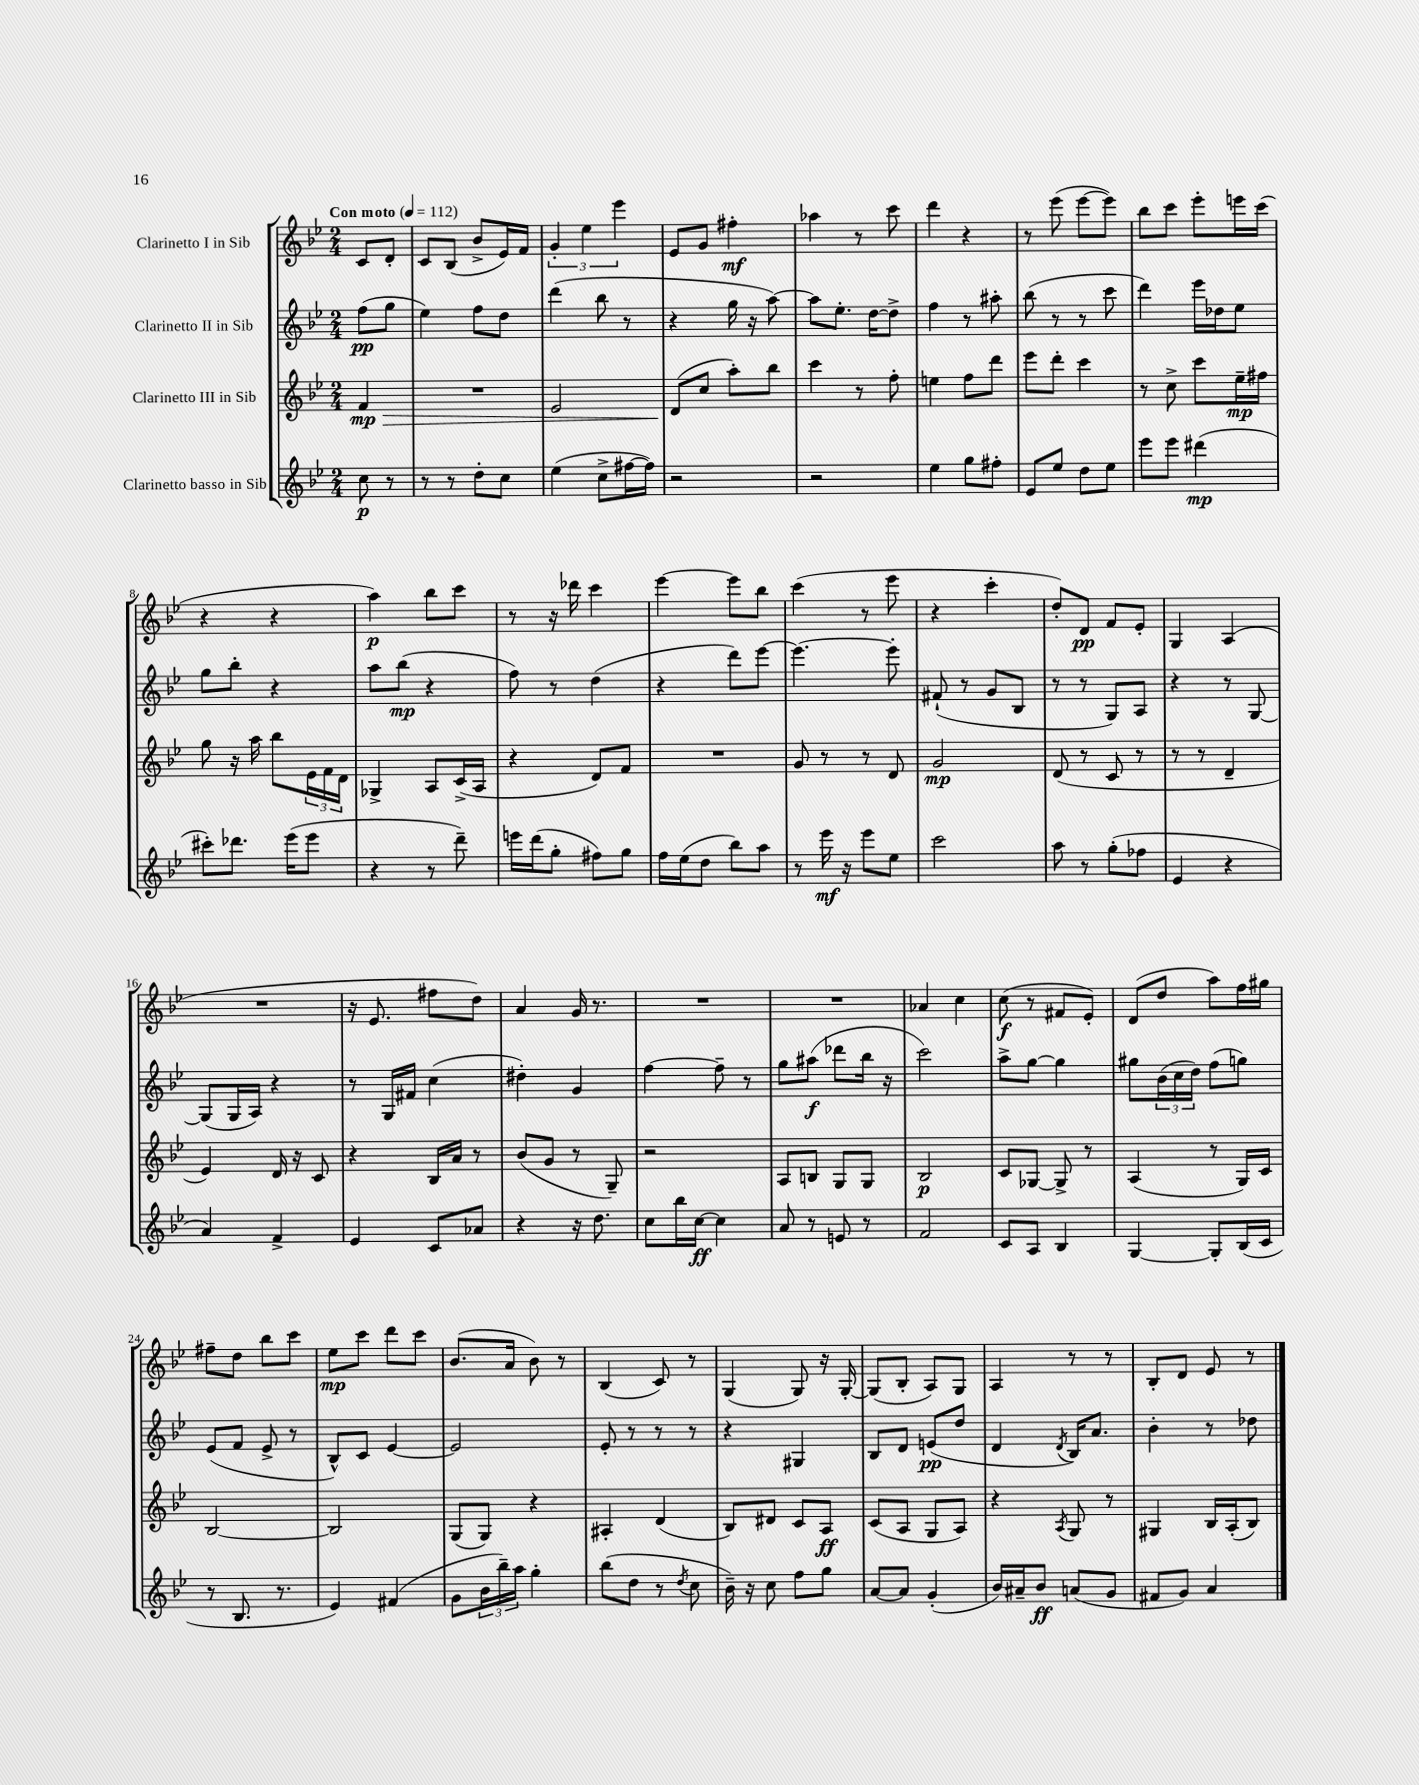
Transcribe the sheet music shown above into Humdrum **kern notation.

**kern	**kern	**kern	**kern
*staff4	*staff3	*staff2	*staff1
*clefG2	*clefG2	*clefG2	*clefG2
*k[b-e-]	*k[b-e-]	*k[b-e-]	*k[b-e-]
*M2/4	*M2/4	*M2/4	*M2/4
*MM112	*MM112	*MM112	*MM112
8cc\	4f/	(8ff\L	8c/L
8r	.	8gg\J	8d'/J
=	=	=	=
8r	2r	4ee-\)	8c/L
8r	.	.	(8B-/J
8dd'\L	.	8ff\L	8b-^/L
8cc\J	.	8dd\J	16e-/L)
.	.	.	16f/JJ
=	=	=	=
(4ee-\	2e-/	(4ddd\	6g'/
.	.	.	6ee-\
8cc^\L	.	8bb-\	.
.	.	.	6eee-\
[16ff#\L	.	8r	.
16ff#\]JJ)	.	.	.
=	=	=	=
2r	(8d/L	4r	8e-/L
.	8cc/J	.	8g/J
.	8aa'\L)	16gg\	4ff#'\
.	.	16r	.
.	8bb-\J	[8aa\)	.
=	=	=	=
2r	4ccc\	8aa\]L	4aa-\
.	.	8.ee-'\J	.
.	8r	.	8r
.	.	[16dd\LK	.
.	8ff'\	8dd^\]J	8ccc\
=	=	=	=
4ee-\	4ee\	4ff\	4ddd\
8gg\L	8ff\L	8r	4r
8ff#'\J	8ddd\J	8aa#'\	.
=	=	=	=
8e-/L	8eee-\L	(8bb-\	8r
8ee-/J	8ddd'\J	8r	(8eee-\
8dd\L	4ccc\	8r	[8eee-\L
8ee-\J	.	8ccc\	8eee-\]J)
=	=	=	=
8eee-\L	8r	4ddd\)	8bb-\L
8eee-\J	8cc^\	.	8ccc\J
(4ddd#\	8ccc\L	16eee-\LL	8eee-'\L
.	.	16dd-\J	.
.	16ee-~\L	8ee-\J	16eee\L
.	16ff#\JJ	.	(16ccc\JJ
=	=	=	=
8ccc#'\L)	8gg\	8gg\L	4r
8.ddd-\J	16r	8bb-'\J	.
.	16aa\	.	.
.	8bb-\L	4r	4r
(16eee-\LK	.	.	.
8eee-\J	24e-\L	.	.
.	24f\	.	.
.	24d\JJ	.	.
=	=	=	=
4r	4G-^/	8aa\L	4aa\)
.	.	(8bb-\J	.
8r	8A/L	4r	8bb-\L
8ddd~\)	(16c^/L	.	8ccc\J
.	16A/JJ	.	.
=	=	=	=
16eee\LL	4r	8ff\)	8r
(16ddd\J	.	.	.
8gg'\J	.	8r	16r
.	.	.	16ddd-\
8ff#\L)	8d/L)	(4dd\	4ccc\
8gg\J	8f/J	.	.
=	=	=	=
16ff\LL	2r	4r	[4eee-\
(16ee-\J	.	.	.
8dd\J	.	.	.
8bb-\L)	.	8ddd\L)	8eee-\]L
8aa\J	.	[8eee-\J	8bb-\J
=	=	=	=
8r	8g/	4.eee-\_	(4ccc\
16eee-\	8r	.	.
16r	.	.	.
8eee-\L	8r	.	8r
8ee-\J	8d/	8eee-'\]	8eee-\
=	=	=	=
2ccc\	2g/	(8f#`/	4r
.	.	8r	.
.	.	8g/L	4ccc'\
.	.	8B-/J	.
=	=	=	=
8aa\	(8d/	8r	8dd'/L)
8r	8r	8r	8d/J
(8gg'\L	8c/	8G/L)	8f/L
8ff-\J	8r	8A/J	8e-'/J
=	=	=	=
4e-/	8r	4r	4G/
.	8r	.	.
4r	4d~/	8r	(4A/
.	.	[8G/	.
=	=	=	=
4a/)	4e-/)	(8G/]L	2r
.	.	16G/L	.
.	.	16A/JJ)	.
4f^/	16d/	4r	.
.	16r	.	.
.	8c/	.	.
=	=	=	=
4e-/	4r	8r	16r
.	.	.	8.e-/
.	.	16G/LL	.
.	.	16f#/JJ	.
8c/L	16B-/LL	(4cc\	8ff#\L
.	16a/JJ	.	.
8a-/J	8r	.	8dd\J)
=	=	=	=
4r	(8b-/L	4dd#'\)	4a/
.	8g/J	.	.
16r	8r	4g/	16g/
8.dd\	.	.	8.r
.	8G~/)	.	.
=	=	=	=
8cc\L	2r	[4ff\	2r
16bb-\L	.	.	.
[16cc\JJ	.	.	.
4cc\]	.	8ff~\]	.
.	.	8r	.
=	=	=	=
8a/	8A/L	8gg\L	2r
8r	8B/J	(8aa#\J	.
8e/	8G/L	8ddd-\L	.
8r	8G/J	16bb-\Jk	.
.	.	16r	.
=	=	=	=
2f/	2B-/	2ccc\)	4a-/
.	.	.	4cc\
=	=	=	=
8c/L	8c/L	8aa^\L	(8cc\
8A/J	[8G-/J	[8gg\J	8r
4B-/	8G-^/]	4gg\]	8f#/L
.	8r	.	8e-'/J)
=	=	=	=
[4G/	(4A/	8gg#\L	(8d/L
.	.	(24b-\L	8dd/J
.	.	24cc\	.
.	.	24dd\JJ)	.
8G'/]L	8r	(8ff\L	8aa\L)
(16B-/L	16G/LL)	8gg\J)	16ff\L
16c/JJ	16c/JJ	.	16gg#\JJ
=	=	=	=
8r	[2B-/	(8e-/L	8ff#~\L
8.B-/	.	8f/J	8dd\J
.	.	8e-^/	8bb-\L
8.r	.	.	.
.	.	8r	8ccc\J
=	=	=	=
4e-/)	2B-/]	8B-^^/L)	8ee-\L
.	.	8c/J	8ccc\J
(4f#/	.	[4e-/	8ddd\L
.	.	.	8ccc\J
=	=	=	=
8g\L	(8G/L	2e-/]	(8.b-/L
24b-\L	8G/J)	.	.
24bb-~\)	.	.	.
.	.	.	16a/Jk
24aa\JJ	.	.	.
4gg'\	4r	.	8b-\)
.	.	.	8r
=	=	=	=
(8bb-\L	4A#'/	8e-'/	(4B-/
8dd\J	.	8r	.
8r	(4d/	8r	8c/)
8qdd/	.	.	.
8cc\	.	8r	8r
=	=	=	=
16b-~\)	8B-/L)	4r	(4G/
16r	.	.	.
8cc\	8d#/J	.	.
8ff\L	8c/L	4G#/	8G/)
8gg\J	8A/J	.	16r
.	.	.	[16G'/
=	=	=	=
[8a/L	(8c/L	8B-/L	(8G/]L
8a/]J	8A/J	8d/J	8B-'/J
(4g'/	8G/L	(8e/L	8A/L)
.	8A/J)	8dd/J	8G/J
=	=	=	=
16b-/LL)	4r	4d/	4A/
16a#~/J	.	.	.
8b-/J	.	.	.
.	8qA/	8qd/	.
(8a/L	8G/	16B-/LK)	8r
.	.	8.a/J	.
8g/J	8r	.	8r
=	=	=	=
8f#/L	4G#/	4b-'\	8B-'/L
8g/J)	.	.	8d/J
4a/	16B-/LL	8r	8e-/
.	(16A'/J	.	.
.	8B-/J)	8dd-\	8r
==	==	==	==
*-	*-	*-	*-
